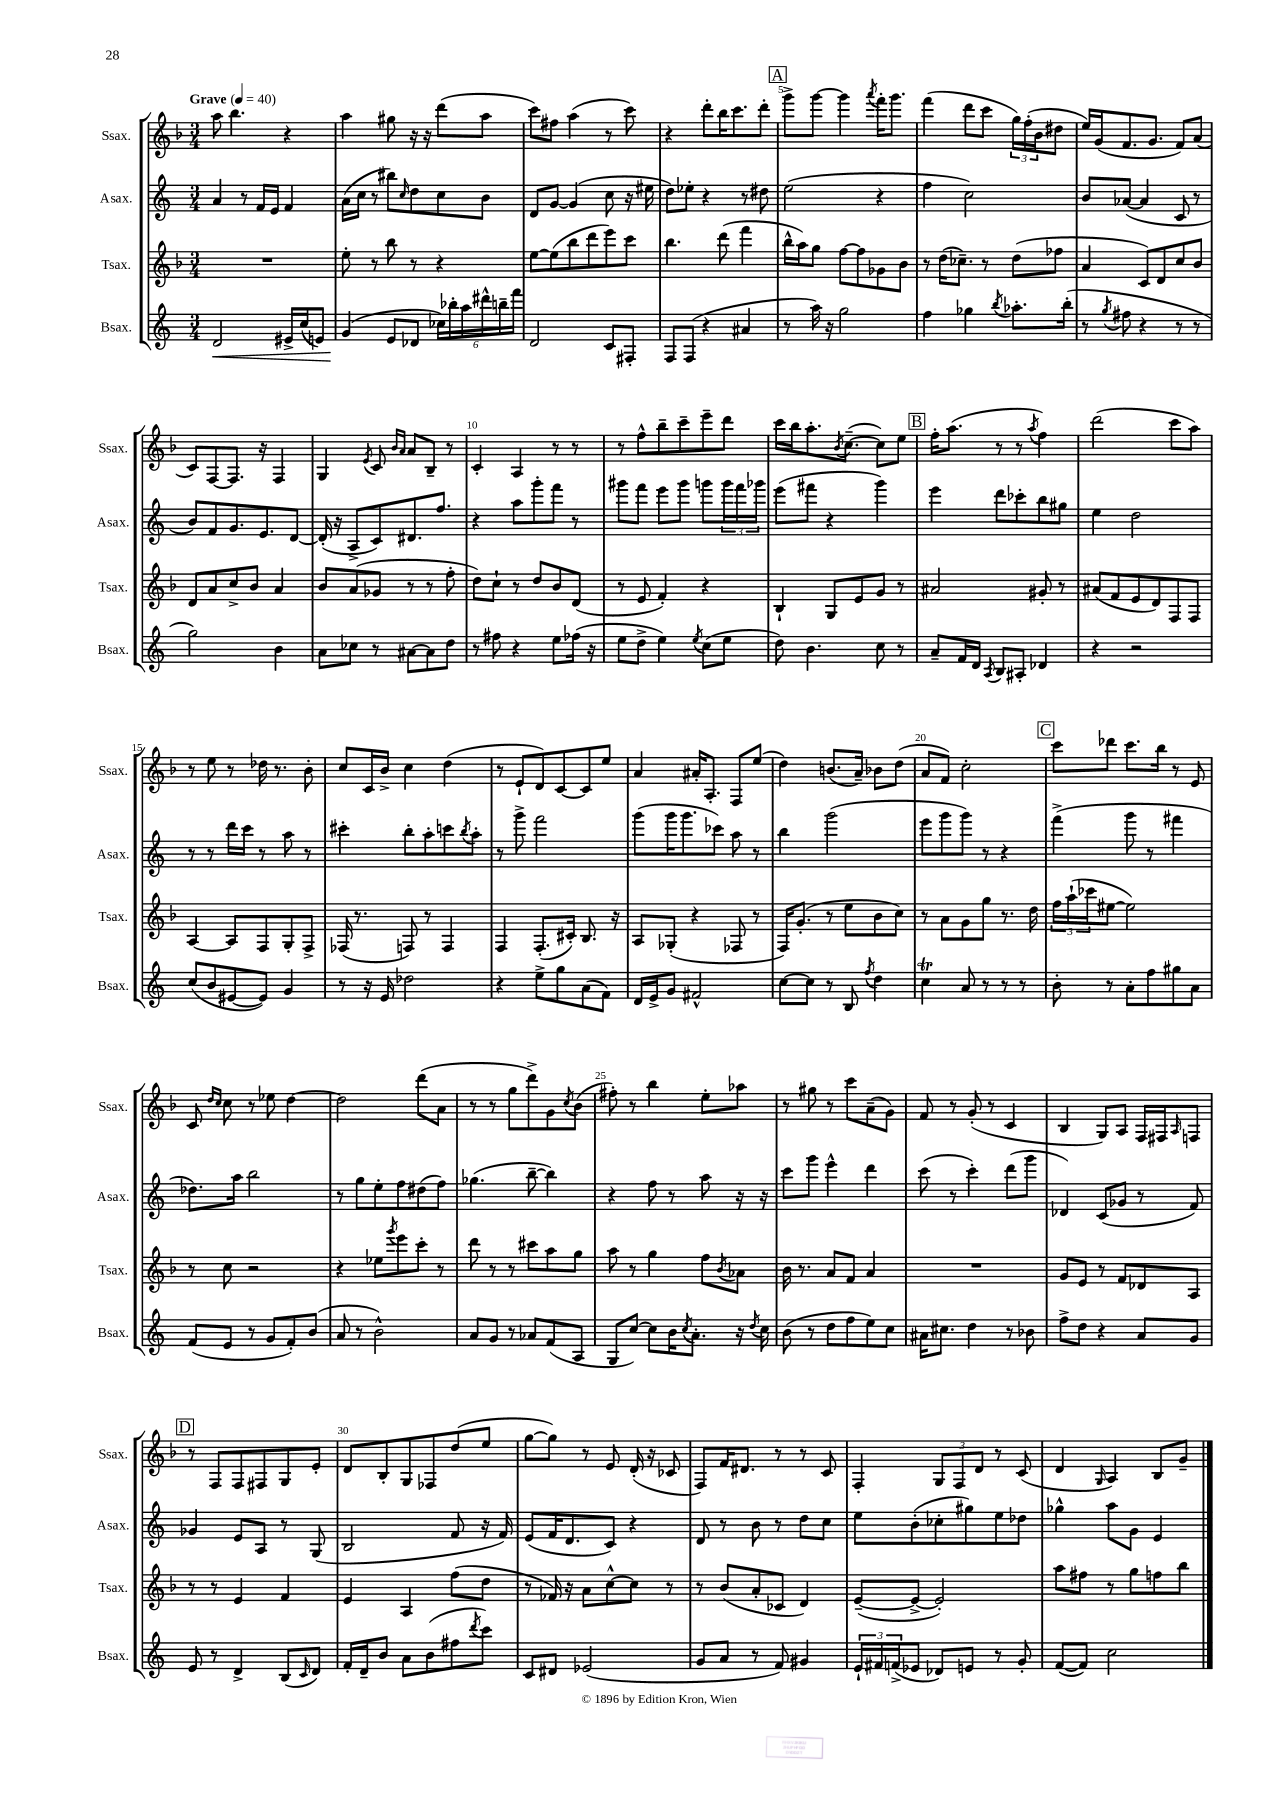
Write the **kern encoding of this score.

**kern	**dynam	**kern	**kern	**kern
*part4	*part4	*part3	*part2	*part1
*staff4	*staff4	*staff3	*staff2	*staff1
*I"Bsax.	*	*I"Tsax.	*I"Asax.	*I"Ssax.
*I'Bsax.	*	*I'Tsax.	*I'Asax.	*I'Ssax.
*clefG2	*	*clefG2	*clefG2	*clefG2
*k[]	*	*k[b-]	*k[]	*k[b-]
*M3/4	*	*M3/4	*M3/4	*M3/4
*MM40	*	*MM40	*MM40	*MM40
=1	=1	=1	=1	=1
!	!	!	!	!LO:TX:a:B:t=Grave
!	!LO:HP:b	!	!	!
2d/	<	2.r	4a/	8aa\
.	.	.	.	4.bb-\
.	.	.	8r	.
.	.	.	16f/LL	.
.	.	.	16e/JJ	.
16e#X^/LL	.	.	4f/	4r
(16cc/J	.	.	.	.
8en/J)	.	.	.	.
=2	=2	=2	=2	=2
(4g/	.	8ee'\	(16a\LL	4aa\
.	.	.	16cc\JJ	.
.	.	8r	8r	.
8e/L	[	8bb-\	8bb#X\L)	8gg#X\
.	.	.	16qqcc/	.
8d-X/J	.	8r	8dd\	16r
.	.	.	.	16r
24cc-X\LL)	.	4r	8cc\	(8ddd\L
24bb-X'\	.	.	.	.
24aa\	.	.	.	.
24ddd#X^^\	.	.	8b\J	8aa\J
24bbn~\	.	.	.	.
24fff\JJ	.	.	.	.
=3	=3	=3	=3	=3
2d/	.	[8ee\L	8d/L	8ccc\L)
.	.	(8ee\]	[8g/J	8ff#X\J
.	.	8bb-\	(4g/]	(4aa\
.	.	8ddd\	.	.
8c/L	.	8eee\)	8cc\	8r
8F#X'/J	.	8ccc\J	16r	8ccc\)
.	.	.	16ee#X\	.
=4	=4	=4	=4	=4
8F/L	.	4.bb-\	8dd\L)	4r
(8F/J	.	.	8ee-X'\J	.
4r	.	.	4r	8ddd'\L
.	.	(8ddd\	.	16bb-\K
.	.	.	.	8.ccc\
4a#X/	.	4fff\	8r	.
.	.	.	8dd#X\	8ddd'\J
!!LO:REH:place=s1:t=A
=5	=5	=5	=5	=5
8r	.	16bb-^^\LL	(2ee\	8ggg^\L
.	.	16aa\J)	.	.
16aa\)	.	8gg\J	.	[8ggg\J
16r	.	.	.	.
2gg\	.	[8ff\L	.	4ggg\]
.	.	8ff\]	.	.
.	.	.	.	8qaaa/
.	.	8g-X\	4r	16fff'\KL
.	.	.	.	8.ggg\J
.	.	8b-\J	.	.
=6	=6	=6	=6	=6
4ff\	.	8r	4ff\	(4fff\
.	.	(16dd\KL	.	.
.	.	8.cc-X~\J)	.	.
4gg-X\	.	.	2cc\)	8ddd\L
.	.	8r	.	8ccc\J
8qbb/	.	.	.	.
8.aa-X'\L	.	(8dd\L	.	24gg\LL)
.	.	.	.	(24ff'\
.	.	.	.	24b-\J
.	.	8ff-X\J	.	8dd#X\J
(16bb'\Jk	.	.	.	.
=7	=7	=7	=7	=7
8r	.	4a/	8b/L	16ee/LL)
.	.	.	.	(16g/J
8qgg/	.	.	.	.
8ff#X\	.	.	([8a-X/J	8.f/
4r	.	8c/L)	4a-/]	.
.	.	.	.	8.g/J
.	.	8d/	.	.
8r	.	8cc/	8c/	8f/L)
8r	.	8b-/J	8r	(8a/J
!!LO:LB:g=z
=8	=8	=8	=8	=8
2gg\)	.	8d/L	8b/L)	8c/L)
.	.	8a/	8f/	[8F/
.	.	8cc^/	8.g/	8.F/J]
.	.	8b-/J	.	.
.	.	.	8.e/	16r
4b\	.	4a/	.	4F/
.	.	.	[8d/J	.
=9	=9	=9	=9	=9
8a\L	.	8b-/L	(16d'/]	4G/
.	.	.	16r	.
8cc-X\J	.	(8a/	8A^/L	.
.	.	.	.	8qe/
8r	.	8g-X/J	8c/)	8c/
.	.	.	.	16qqb-/LL
.	.	.	.	16qqa/JJ
[8a#X\L	.	8r	8.d#X/	8a/L
8a#\]	.	8r	.	8B-~/J
.	.	.	8.ff/J	.
8dd\J	.	8ff'\	.	8r
=10	=10	=10	=10	=10
8r	.	8dd\L)	4r	4c'/
8ff#X\	.	8cc`\J	.	.
4r	.	8r	8aa\L	4A/
.	.	8dd/L	8ggg'\	.
8ee\L	.	8b-/	8fff\J	8r
(16ff-X\Jk	.	(8d/J	8r	8r
16r	.	.	.	.
=11	=11	=11	=11	=11
8ee\L	.	8r	8ggg#X\L	8r
8dd^\J	.	8e/	8fff\J	8ff^^\L
4ee\)	.	4f'/)	8eee\L	8bb-~\
.	.	.	8ggg#\J	8ccc~\
8qee/	.	.	.	.
(8cc\L	.	4r	8gggn\L	8eee~\
8ee\J	.	.	24ggg\L	8ddd\J
.	.	.	24fff\	.
.	.	.	24ggg-X\JJ	.
=12	=12	=12	=12	=12
8dd\)	.	4B-`/	(8eee\L	16ccc\LL
.	.	.	.	16bb-\J
4.b\	.	.	8fff#X\J	8.aa'\
.	.	8G/L	4r	.
.	.	.	.	8qb-/
.	.	.	.	([8.cc~\J
.	.	8e/	.	.
8cc\	.	8g/J	4ggg\)	8cc\L])
8r	.	8r	.	8ee\J
!!LO:REH:place=s1:t=B
=13	=13	=13	=13	=13
8a~/L	.	2a#X/	4eee\	16ff'\KL
.	.	.	.	(8.aa\J
16f/L	.	.	.	.
16d/JJ	.	.	.	.
8qA/	.	.	.	.
8B/L	.	.	8ddd\L	8r
8A#X'/J	.	.	8ccc-X'\	8r
.	.	.	.	8qaa/
4d-X/	.	8g#X'/	8bb\	4ff\)
.	.	8r	8gg#X\J	.
=14	=14	=14	=14	=14
4r	.	(8a#X/L	4ee\	(2ddd\
.	.	8f/	.	.
2r	.	8e/	2dd\	.
.	.	8d/)	.	.
.	.	8F/	.	8ccc\L
.	.	8F/J	.	8aa\J)
!!LO:LB:g=z
=15	=15	=15	=15	=15
(8cc/L	.	[4A/	8r	8r
8b/	.	.	8r	8ee\
[8e#X/	.	8A/L]	16ddd\LL	8r
.	.	.	16ccc\JJ	.
8e#/J])	.	8F/	8r	16dd-X\
.	.	.	.	8.r
4g/	.	8G'/	8aa\	.
.	.	8F^/J	8r	8b-'\
=16	=16	=16	=16	=16
8r	.	(16F-X/	4ccc#X'\	8cc/L
.	.	8.r	.	.
16r	.	.	.	16c/L
16e/	.	.	.	16b-^/JJ
2dd-X\	.	8Fn/)	8bb'\L	4cc\
.	.	8r	8aa'\	.
.	.	4F/	8cccn\	(4dd\
.	.	.	8qbb/	.
.	.	.	8aa'\J	.
=17	=17	=17	=17	=17
4r	.	4F/	8r	8r
.	.	.	8ggg^\	8e`/L
8ee^\L	.	(8.F'/L	2fff\	8d/)
8gg\	.	.	.	[8c/
.	.	16c#X'/Jk)	.	.
(8a\	.	8.B-/	.	8c/]
8f\J)	.	.	.	8ee/J
.	.	16r	.	.
=18	=18	=18	=18	=18
16d/LL	.	8A/L	(8ggg\L	4a/
16e^/J	.	.	.	.
8g/J	.	(8G-X'/J	16ggg\K	.
.	.	.	8.ggg\	.
2f#X^^/	.	4r	.	16a#X'/KL
.	.	.	.	8.A'/J
.	.	.	8ccc-X\J)	.
.	.	8F-X/	8aa\	8F/L
.	.	8r	8r	(8ee/J
=19	=19	=19	=19	=19
[8cc\L	.	16F/KL)	4bb\	4dd\)
.	.	(8.g'/J	.	.
8cc\J]	.	.	.	.
8r	.	8r	(2ggg\	(8.bn/L
8B/	.	8ee\L	.	.
.	.	.	.	16a~/Jk)
8qff/	.	.	.	.
4dd\	.	8b-\	.	8b-X\L
.	.	8cc\J)	.	(8dd\J
=20	=20	=20	=20	=20
4ccT\	.	8r	8eee\L	8a/L
.	.	8a\L	8ggg\	8f/J)
8a/	.	8g\	8ggg\J)	2cc'\
8r	.	8gg\J	8r	.
8r	.	8.r	4r	.
8r	.	.	.	.
.	.	16dd\	.	.
!!LO:REH:place=s1:t=C
=21	=21	=21	=21	=21
8b'\	.	24ff\LL	(4fff^\	8ccc\L
.	.	(24aa`\	.	.
.	.	24ccc-X\J	.	.
8r	.	[8ee#X\J	.	8ddd-X\J
8a'\L	.	2ee#\])	8ggg\	8.ccc\L
8ff\	.	.	8r	.
.	.	.	.	16bb-\Jk
8gg#X\	.	.	4fff#X\	8r
8a\J	.	.	.	8e/
!!LO:LB:g=z
=22	=22	=22	=22	=22
(8f/L	.	8r	8.dd-X\L)	8c/
.	.	.	.	16qqdd/LL
.	.	.	.	16qqcc/JJ
8e/J	.	8cc\	.	8cc\
.	.	.	16aa\Jk	.
8r	.	2r	2bb\	8r
8g/L	.	.	.	8ee-X\
8f'/)	.	.	.	[4dd\
(8b/J	.	.	.	.
=23	=23	=23	=23	=23
8a/	.	4r	8r	2dd\]
8r	.	.	8gg\L	.
2b^^\)	.	8ee-X\L	8ee'\	.
.	.	8qggg/	.	.
.	.	8eee\	8ff\	.
.	.	8ccc'\J	(8dd#X\	(8ddd\L
.	.	8r	8ff\J)	8a\J
=24	=24	=24	=24	=24
8a/L	.	8ddd\	(4.gg-X\	8r
8g/J	.	8r	.	8r
8r	.	8r	.	8gg\L
8a-X/L	.	8ccc#X\L	[8bb~\	8ddd^\)
(8f/	.	8aa\	4bb\])	8g\
.	.	.	.	8qcc/
8A/J	.	8gg\J	.	(8b-\J
=25	=25	=25	=25	=25
8G/L	.	8aa\	4r	8ff#X'\)
[8cc/J)	.	8r	.	8r
8cc\L]	.	4gg\	8ff\	4bb-\
16b\K	.	.	8r	.
8qcc/	.	.	.	.
8.a'\J	.	.	.	.
.	.	8ff\L	8aa\	8ee'\L
.	.	8qb-/	.	.
16r	.	8a-X\J	16r	8aa-X\J
8qdd/	.	.	.	.
16cc\	.	.	16r	.
=26	=26	=26	=26	=26
(8b\	.	16b-\	8ccc\L	8r
.	.	8.r	.	.
8r	.	.	8ggg\J	8gg#X\
8dd\L	.	8a/L	4eee^^\	8r
8ff\	.	8f/J	.	8ccc\L
8ee\)	.	4a/	4ddd\	(8a~\
8cc\J	.	.	.	8g\J)
=27	=27	=27	=27	=27
16a#X\KL	.	2.r	(8ccc\	8f/
8.cc#X\J	.	.	.	.
.	.	.	8r	8r
4dd\	.	.	4ccc'\)	(8g'/
.	.	.	.	8r
8r	.	.	(8ddd\L	4c/
8b-X\	.	.	8ggg\J	.
=28	=28	=28	=28	=28
8ff^\L	.	8g/L	4d-X/)	4B-/
8dd\J	.	8e/J	.	.
4r	.	8r	(8c/L	8G/L)
.	.	8f/L	8g-X/J	8A/J
8a/L	.	8d-X/	8r	16F/LL
.	.	.	.	16F#X/J
.	.	.	.	16qqA/
8g/J	.	8A/J	8f/)	8Fn/J
!!LO:LB:g=z
!!LO:REH:place=s1:t=D
=29	=29	=29	=29	=29
8e/	.	8r	4g-X/	8r
8r	.	8r	.	8F/L
4d^/	.	4e/	8e/L	8F/
.	.	.	8A/J	8F#X/
(8B/L	.	4f/	8r	8G/
16qqc/	.	.	.	.
8d/J)	.	.	(8G/	8e'/J
=30	=30	=30	=30	=30
16f'/LL	.	4e/	2B/	8d/L
16d~/J	.	.	.	.
8b/J	.	.	.	8B-'/
8a\L	.	4A/	.	8G/
(8b\	.	.	.	8F-X/
8ff#X\	.	(8ff\L	8f/	(8dd/
8qddd/	.	.	.	.
8ccc\J)	.	8dd\J	16r	8ee/J
.	.	.	16f/)	.
=31	=31	=31	=31	=31
8c/L	.	8r	(8e/L	[8gg\L
8d#X/J	.	16f-X/)	16f/K	8gg\J])
.	.	16r	8.d/	.
(2e-X/	.	8a\L	.	8r
.	.	[8cc^^\	8c/J)	8e/
.	.	8cc\J]	4r	(16d'/
.	.	.	.	16r
.	.	8r	.	8c-X/
=32	=32	=32	=32	=32
8g/L	.	8r	8d/	8F/L)
8a/J	.	(8b-/L	8r	16f/K
.	.	.	.	8.d#X/J
8r	.	8a'/	8b\	.
8f/)	.	8c-X/J	8r	8r
4g#X/	.	4d/)	8dd\L	8r
.	.	.	8cc\J	8c/
=33	=33	=33	=33	=33
24e`/LL	.	([8e~/L	8ee\L	4F'/
24f#X/	.	.	.	.
(24fn^/J	.	.	.	.
8e-X/J	.	8e^/J_	(8b'\	.
8d-X/L)	.	2e'/])	8cc-X'\	12G/L
.	.	.	.	12F/
8en/J	.	.	8gg#X\)	.
.	.	.	.	12d/J
8r	.	.	8ee\	8r
8g'/	.	.	8dd-X\J	(8c/
=34	=34	=34	=34	=34
([8f/L	.	8aa\L	4gg-X^^\	4d/
8f/J])	.	8ff#X\J	.	.
.	.	.	.	16qqG/
2cc\	.	8r	8aa\L	4A/)
.	.	8gg\L	8g\J	.
.	.	8ffn\	4e/	8B-/L
.	.	8bb-\J	.	8g~/J
==	==	==	==	==
*-	*-	*-	*-	*-
